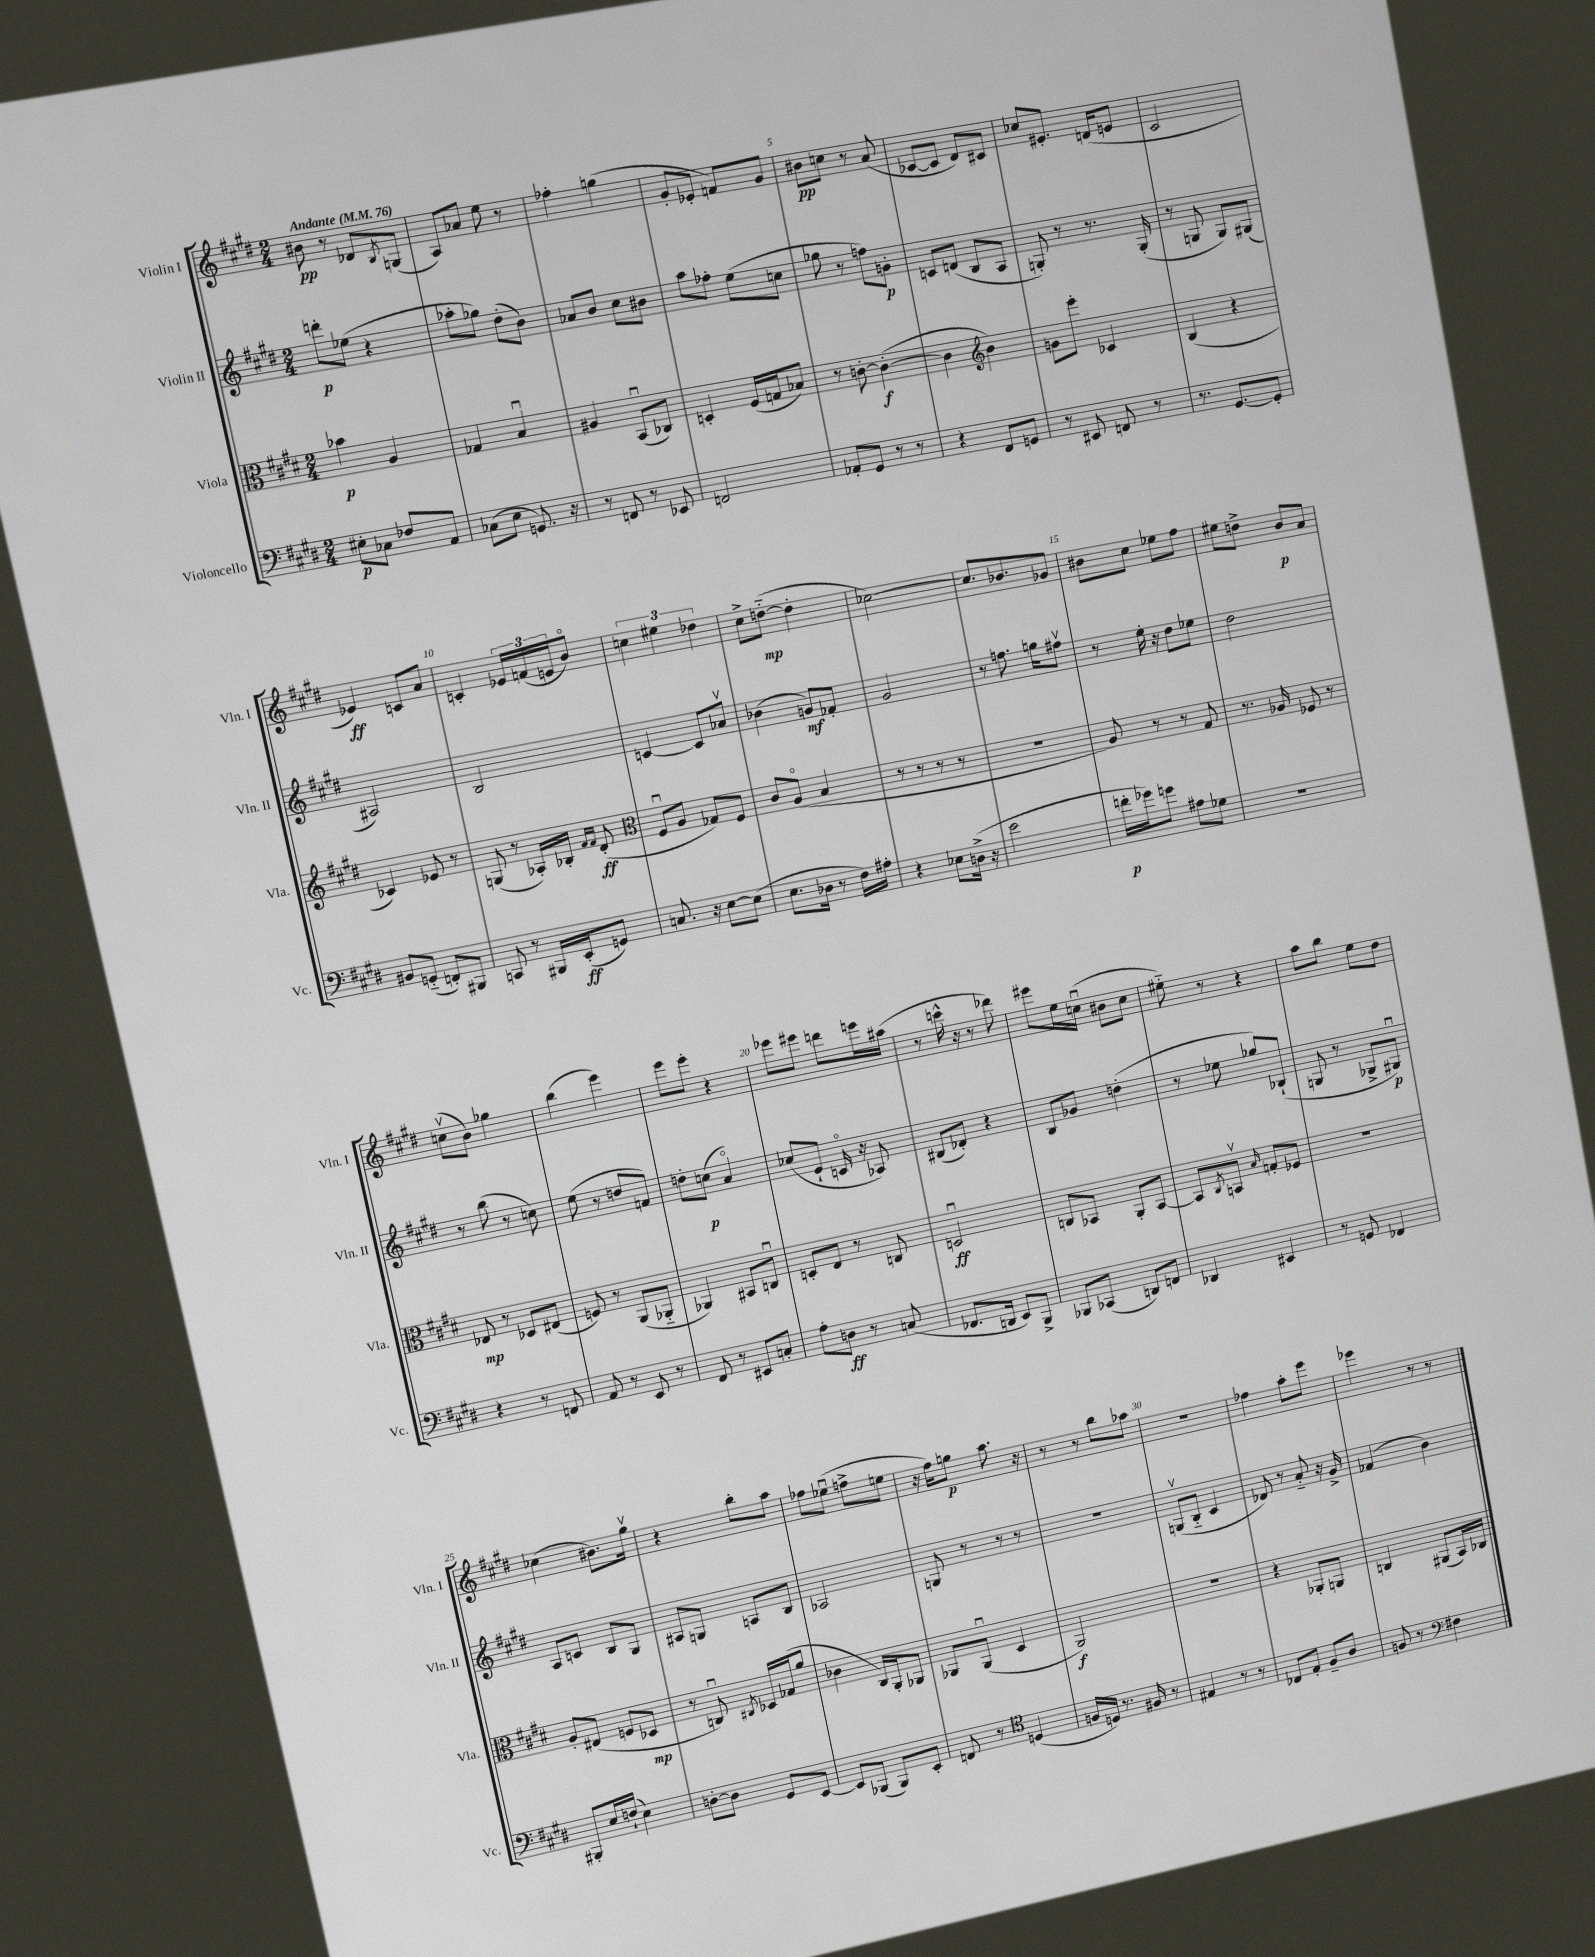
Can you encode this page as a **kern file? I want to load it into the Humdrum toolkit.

**kern	**dynam	**kern	**dynam	**kern	**dynam	**kern	**dynam
*part4	*part4	*part3	*part3	*part2	*part2	*part1	*part1
*staff4	*staff4	*staff3	*staff3	*staff2	*staff2	*staff1	*staff1
*I"Violoncello	*	*I"Viola	*	*I"Violin II	*	*I"Violin I	*
*I'Vc.	*	*I'Vla.	*	*I'Vln. II	*	*I'Vln. I	*
*clefF4	*	*clefC3	*	*clefG2	*	*clefG2	*
*k[f#c#g#d#]	*	*k[f#c#g#d#]	*	*k[f#c#g#d#]	*	*k[f#c#g#d#]	*
*M2/4	*	*M2/4	*	*M2/4	*	*M2/4	*
*MM76	*	*MM76	*	*MM76	*	*MM76	*
=1	=1	=1	=1	=1	=1	=1	=1
!	!	!	!	!	!	!LO:TX:a:B:t=Andante	!
8E#X'\L	p	4b-X\	p	8dddn'\L	p	8b#X\	pp
8C-X\J	.	.	.	(8ee-X\J	.	8r	.
8F-X/L	.	4A/	.	4r	.	8d-X/L	.
.	.	.	.	.	.	8qB/	.
8AA/J	.	.	.	.	.	(8Gn/J	.
=2	=2	=2	=2	=2	=2	=2	=2
(8C-X\L	.	4G-X/	.	8aa-X'\L	.	8A/L)	.
8E\J	.	.	.	8gg-X\J)	.	8a-X/J	.
8.GGn/)	.	4Bu/	.	(8dd#'\L	.	8ee\	.
.	.	.	.	8b\J)	.	8r	.
16r	.	.	.	.	.	.	.
=3	=3	=3	=3	=3	=3	=3	=3
8r	.	4A#X/	.	8a-X/L	.	4ff-X'\	.
8FFn/	.	.	.	8b/J	.	.	.
8r	.	(8BBu/L	.	8cc#\L	.	(4ggn\	.
8EE-X/	.	8C-X/J)	.	8b#X\J	.	.	.
=4	=4	=4	=4	=4	=4	=4	=4
2FFn/	.	4Dn'/	.	8aa\L	.	8g#'/L	.
.	.	.	.	8ff-X'\J	.	8e-X'/J	.
.	.	(16F#/LL	.	(8ee\L	.	8fn/L)	.
.	.	16Gn/J	.	.	.	.	.
.	.	8B-X/J)	.	8ccn\J	.	8g#/J	.
=5	=5	=5	=5	=5	=5	=5	=5
8AA-X'/L	.	8r	.	8gg-X\	.	8b#X\L	pp
8GG#/J	.	[8cn'\	.	8r	.	8ccn\J	.
8r	.	(4c'\_	f	8ffn\L)	.	8r	.
8r	.	.	.	8gn'\J	p	(8a/	.
=6	=6	=6	=6	=6	=6	=6	=6
4r	.	4c\]	.	8cn/L	.	[8c-X/L	.
.	.	.	.	(8dn/J	.	8c-/J]	.
*	*	*clefG2	*	*	*	*	*
8FF#/L	.	4b\)	.	8B/L	.	8d#/L)	.
8GGn/J	.	.	.	8A/J	.	8c#X/J	.
=7	=7	=7	=7	=7	=7	=7	=7
8r	.	8gn\L	.	8Gn'/)	.	8cc-X/L	.
8EE#X/	.	8eee'\J	.	8r	.	8.e#X'/J	.
8FFn/	.	4c-X/	.	8.r	.	.	.
.	.	.	.	.	.	(16dn/KL	.
8r	.	.	.	.	.	8en/J	.
.	.	.	.	(16G'/	.	.	.
=8	=8	=8	=8	=8	=8	=8	=8
8.r	.	(4B/	.	8r	.	2c#/	.
.	.	.	.	8Gn/	.	.	.
[8.GG#/L	.	.	.	.	.	.	.
.	.	4r	.	8G/L)	.	.	.
8GG#'/J]	.	.	.	(8G#X/J	.	.	.
!!LO:LB:g=z
=9	=9	=9	=9	=9	=9	=9	=9
8BB#X/L	.	4c-X/)	.	2A#X/)	.	4e-X/)	ff
(8GGn/J	.	.	.	.	.	.	.
8FFn'/L)	.	8e-X/	.	.	.	8cn/L	.
8BBB#X/J	.	8r	.	.	.	8a/J	.
=10	=10	=10	=10	=10	=10	=10	=10
8CCn/	.	(8Gn/	.	2B/	.	4cn'/	.
8r	.	8r	.	.	.	.	.
16BBB#X/LL	.	16A-X'/LL)	.	.	.	24e-X/LL	.
.	.	.	.	.	.	(24fn/	.
(16EE'/J	ff	16B-X'/JJ	.	.	.	.	.
.	.	.	.	.	.	24en/J	.
.	.	16qqf#/LL	.	.	.	.	.
.	.	16qqf#/JJ	.	.	.	.	.
8GGn/J)	.	(8d#'/	ff	.	.	8b/J)	.
=11	=11	=11	=11	=11	=11	=11	=11
*	*	*clefC3	*	*	*	*	*
8.Cn/	.	8F#u/L	.	[4cn/	.	6ccn\	.
.	.	8A/J	.	.	.	.	.
.	.	.	.	.	.	6ee#X\	.
16r	.	.	.	.	.	.	.
[8E\L	.	8G-X/L)	.	8c/L]	.	.	.
.	.	.	.	.	.	6dd-X\	.
(8E\J]	.	8F#/J	.	8a-Xv/J	.	.	.
=12	=12	=12	=12	=12	=12	=12	=12
8.E\L	.	8c#/L	.	(4b-X\	.	8cc#^\L	.
.	.	(8A/J	.	.	.	([8ddn\J	mp
16D-X\Jk	.	.	.	.	.	.	.
8r	.	4B/	.	8gn/L)	mf	4dd'\]	.
16F#\LL)	.	.	.	8f-X'/J	.	.	.
16A#X'\JJ	.	.	.	.	.	.	.
=13	=13	=13	=13	=13	=13	=13	=13
4r	.	8r	.	2g#/	.	[2cc-X\)	.
.	.	8r	.	.	.	.	.
8E-X\L	.	8r	.	.	.	.	.
(16Dn^\Jk	.	8r	.	.	.	.	.
16r	.	.	.	.	.	.	.
=14	=14	=14	=14	=14	=14	=14	=14
2e\	.	2r	.	8r	.	8.cc-/L]	.
.	.	.	.	8.ffn\	.	.	.
.	.	.	.	.	.	8.b-X/	.
.	.	.	.	16ggn\KL	.	.	.
.	.	.	.	8ff#Xv\J	.	8g-X/J	.
=15	=15	=15	=15	=15	=15	=15	=15
16fn'\LL	p	8A/)	.	8r	.	8b#X\L	.
16g-X\J)	.	.	.	.	.	.	.
8gn\J	.	8r	.	16ee'\	.	8cc#\J	.
.	.	.	.	16r	.	.	.
8A#X\L	.	8r	.	8dd#\L	.	8ee-X\L	.
8G-X\J	.	8G#/	.	8ee-X\J	.	8ff#\J	.
=16	=16	=16	=16	=16	=16	=16	=16
2r	.	8.r	.	2dd#\	.	8ee#X\L	.
.	.	.	.	.	.	8ddn^\J	.
.	.	16A-X/	.	.	.	.	.
.	.	8F-X/	.	.	.	8b/L	p
.	.	8r	.	.	.	8a/J	.
!!LO:LB:g=z
=17	=17	=17	=17	=17	=17	=17	=17
4r	.	8E-X/	mp	8r	.	(8ccnv\L	.
.	.	8r	.	(8bb\	.	8b\J)	.
8r	.	8D-X/L	.	8r	.	4gg-X\	.
8FFn/	.	(8E#X/J	.	8ccn\)	.	.	.
=18	=18	=18	=18	=18	=18	=18	=18
8AA/	.	8Fn/)	.	(8ee\	.	(4bb\	.
8r	.	8r	.	8r	.	.	.
8EE/	.	(8AA/L	.	8ddn/L	.	4eee\)	.
8r	.	8AA-X/J	.	8fn/J)	.	.	.
=19	=19	=19	=19	=19	=19	=19	=19
8FF#/	.	4AA-X/)	.	8ddn'\L	.	8eee\L	.
8r	.	.	.	(8ccn\J	p	8eee'\J	.
8EE#X/L	.	8BB#X/L	.	4a/)	.	4r	.
8Cn'/J	.	8Cnu/J	.	.	.	.	.
=20	=20	=20	=20	=20	=20	=20	=20
8A'\L	.	8Dn'/L	.	(8cc-X/L	.	8eee-X\L	.
8Dn\J	ff	8E/J	.	8e`/J	.	8eee#X\J	.
8r	.	8r	.	16cn/	.	8dddn\L	.
.	.	.	.	16r	.	.	.
(8Cn/	.	8Cn/	.	8A-X/)	.	16eeen\L	.
.	.	.	.	.	.	(16aa#X\JJ	.
=21	=21	=21	=21	=21	=21	=21	=21
8.FF-X/L	.	2Dnu/	ff	(8B#X/L	.	8r	.
.	.	.	.	8d-X'/J)	.	16cccn^^\	.
16DDn/Jk	.	.	.	.	.	16r	.
8EE/L)	.	.	.	4r	.	8r	.
8BBB^/J	.	.	.	.	.	8ddd-X\)	.
=22	=22	=22	=22	=22	=22	=22	=22
8BBB-X/L	.	8Cn/L	.	8B/L	.	8eee#X\L	.
(8CC-X/J	.	8BB-X/J	.	8g-X/J	.	16ee\L	.
.	.	.	.	.	.	(16ccnu\JJ	.
8DDn/L)	.	8AA'/L	.	(4ddn'\	.	8b#X\L	.
8FFn/J	.	[8BB-/J	.	.	.	8cc\J	.
=23	=23	=23	=23	=23	=23	=23	=23
4DD-X/	.	8BB-/L]	.	8r	.	8ee#X\)	.
.	.	8qC#/	.	.	.	.	.
.	.	8BBnv/J	.	8ee-X\	.	8r	.
.	.	16qqB/	.	.	.	.	.
4EE#X/	.	8Gn'/L	.	8gg-X/L)	.	4r	.
.	.	8F-X/J	.	(8B-X`/J	.	.	.
=24	=24	=24	=24	=24	=24	=24	=24
8r	.	2r	.	8Gn/	.	8aa\L	.
8GGn/	.	.	.	8r	.	8bb\J	.
4FF-X/	.	.	.	8G-X^/L	.	8ee\L	.
.	.	.	.	8G#Xu/J)	p	8dd#\J	.
!!LO:LB:g=z
=25	=25	=25	=25	=25	=25	=25	=25
8BBB#X'/L	.	8A'/L	.	8A/L	.	(4cc-X\	.
16E/L	.	(8E#X/J	.	8cn/J	.	.	.
(16Fn`/JJ	.	.	.	.	.	.	.
4E\)	.	8Fn/L	.	8B/L	.	8.b#X\L)	.
.	.	8D-X/J	mp	8G#/J	.	.	.
.	.	.	.	.	.	16gg#v\Jk	.
=26	=26	=26	=26	=26	=26	=26	=26
[8Dn'\L	.	8r	.	8A#X/L	.	4r	.
8D\J]	.	8Cnu/)	.	8Gn/J	.	.	.
.	.	8qC#X/	.	.	.	.	.
8GG#/L	.	16D-X/LL	.	8An/L	.	8bb'\L	.
.	.	(16G-X/J	.	.	.	.	.
[8EE/J	.	8a/J	.	8B/J	.	8aa\J	.
=27	=27	=27	=27	=27	=27	=27	=27
8EE/L]	.	4c-X\	.	2A-X/	.	8ff-X\L	.
(8BBB-X/J	.	.	.	.	.	(8ee-Xu\J	.
8BBB-/L)	.	16C#/LL)	.	.	.	8ffn^\L	.
.	.	16AA'/J	.	.	.	.	.
8EE'/J	.	8AA-X/J	.	.	.	8een\J	.
=28	=28	=28	=28	=28	=28	=28	=28
8FFn/	.	8AA-X/L	.	8Gn/	.	16r	.
.	.	.	.	.	.	16ff#\KL)	.
8r	.	(8AA-u/J	.	8r	.	8ggn\J	p
*clefC4	*	*	*	*	*	*	*
(4Dn/	.	4D#/	.	8r	.	8.aa\	.
.	.	.	.	8r	.	.	.
.	.	.	.	.	.	16r	.
=29	=29	=29	=29	=29	=29	=29	=29
16Fn/LL	.	2AA/)	f	2r	.	8r	.
16Dn/JJ)	.	.	.	.	.	.	.
8.r	.	.	.	.	.	8r	.
.	.	.	.	.	.	8bb\L	.
16F#X/	.	.	.	.	.	.	.
8r	.	.	.	.	.	8aa-X\J	.
=30	=30	=30	=30	=30	=30	=30	=30
4E#X/	.	2r	.	(8Gnv/L	.	2r	.
.	.	.	.	8B/J	.	.	.
8r	.	.	.	4c#/	.	.	.
8r	.	.	.	.	.	.	.
=31	=31	=31	=31	=31	=31	=31	=31
8C-X/L	.	4r	.	8d-X/)	.	4ff-X\	.
8E'/J	.	.	.	8r	.	.	.
8F#~/L	.	8AA-X'/L	.	8a/	.	8aa'\L	.
8A/J	.	8AAn/J	.	16r	.	8eee\J	.
.	.	.	.	16g#^/	.	.	.
=32	=32	=32	=32	=32	=32	=32	=32
8Fn/	.	4Cn/	.	(4f-X/	.	4eee-X\	.
8r	.	.	.	.	.	.	.
*clefF4	*	*	*	*	*	*	*
4F#X\	.	(8AA#X/L	.	4b\)	.	8r	.
.	.	16BB/L)	.	.	.	8r	.
.	.	16C-X/JJ	.	.	.	.	.
==	==	==	==	==	==	==	==
*-	*-	*-	*-	*-	*-	*-	*-
